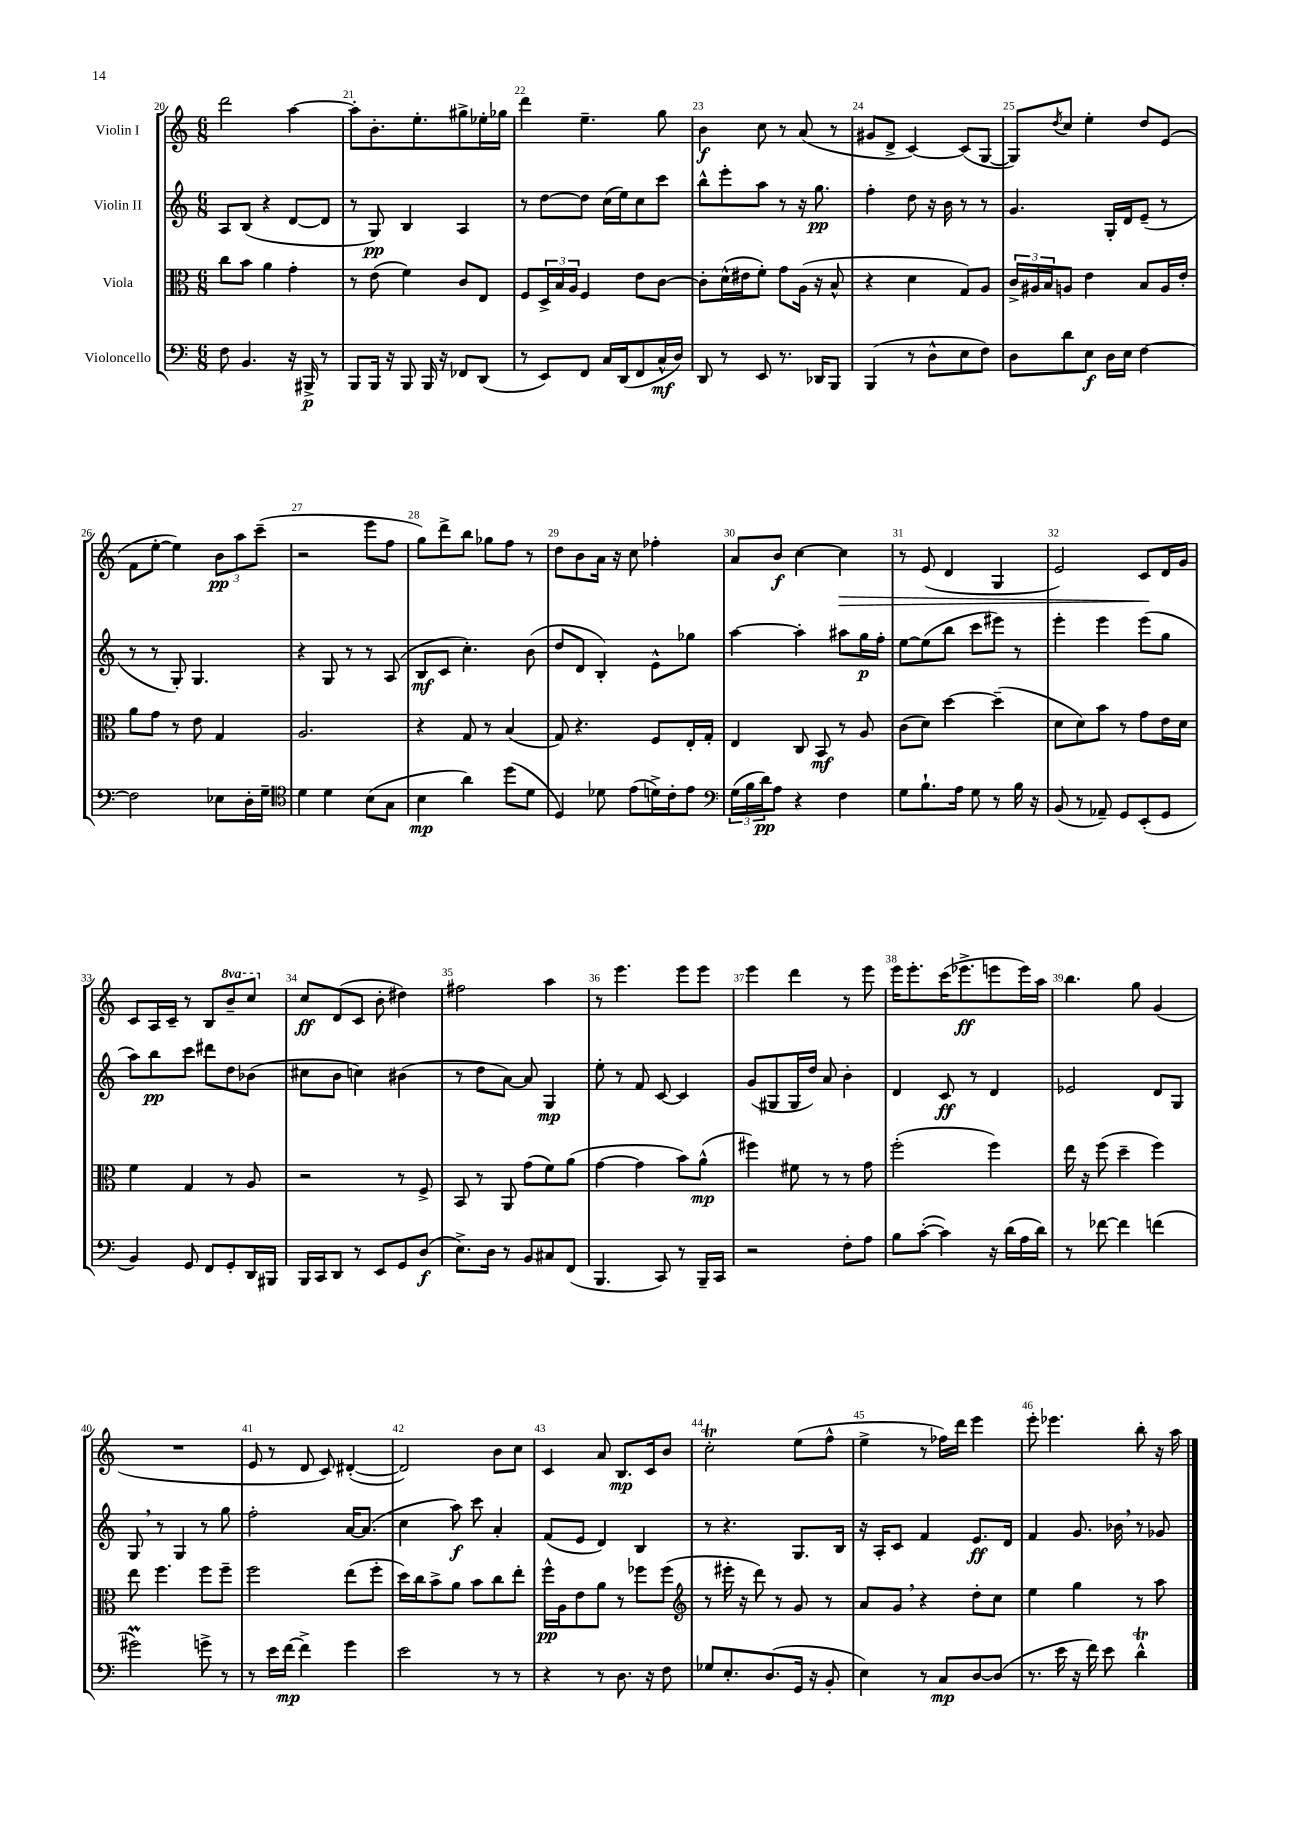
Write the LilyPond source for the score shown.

<<
\new StaffGroup <<
\new Staff = "s0" \with { instrumentName = "Violin I" } {
    \clef treble \key c \major \numericTimeSignature \time 6/8 \set Staff.ottavationMarkups = #ottavation-simple-ordinals
    d'''2 a''4~ |
    a''8-. b'8.-. e''8.-. gis''8-> ees''16-. ges''16 |
    d'''4 e''4.-- g''8 |
    b'4\f c''8 r8 a'8( r8 |
    gis'8 d'8-> c'4~) c'8( g8~ |
    g8) \acciaccatura { d''8 } c''8 e''4-. d''8 e'8( |
    f'8 e''8~-. e''4) \tuplet 3/2 { b'8\pp a''8 c'''8--( } |
    r2 e'''8 f''8 |
    g''8) d'''8-> b''8 ges''8 f''8 r8 |
    d''8 b'8 a'16 r16 c''8 fes''4-. |
    a'8 b'8\f c''4~ c''4\> |
    r8 e'8( d'4 g4 |
    e'2) c'8\! d'16 g'16 |
    c'8 a16 c'16-- r8 b8 \ottava #1 b''8-- c'''8 \ottava #0 |
    c''8\ff d'8( c'8 b'8-. dis''4) |
    fis''2 a''4 |
    r8 e'''4. e'''8 e'''8 |
    e'''4 d'''4 r8 e'''8 |
    e'''16 e'''8.-. c'''16( ees'''8.->\ff e'''8 e'''16) a''16 |
    b''4. g''8 g'4( |
    R2. |
    e'8 r8 d'8 c'8) dis'4~-.( |
    dis'2) b'8 c''8 |
    c'4 a'8 b8.\mp c'16 b'8 |
    c''2-.\trill e''8( f''8-^ |
    e''4-> r8 fes''16) d'''16 e'''4 |
    e'''8-. ees'''4. b''8-. r16 a''16 \bar "|." |
}
\new Staff = "s1" \with { instrumentName = "Violin II" } {
    \clef treble \key c \major \numericTimeSignature \time 6/8
    a8 b8( r4 d'8~ d'8 |
    r8 g8\pp) b4 a4 |
    r8 d''8~ d''8 c''16( e''16) c''8 c'''8 |
    b''8-^ e'''8-. a''8 r8 r16 g''8.\pp |
    f''4-. d''8 r16 b'16 r8 r8 |
    g'4. g16-. d'16 e'8--( r8 |
    r8 r8 g8-.) g4. |
    r4 g8 r8 r8 a8( |
    b8\mf c'8 c''4.-.) b'8( |
    d''8 d'8 b4-.) e'8-^ ges''8 |
    a''4~ a''4-. ais''8 g''16\p f''16-. |
    e''8~ e''8( b''8 c'''8 eis'''8) r8 |
    e'''4-. e'''4 e'''8( g''8 |
    a''8) b''8\pp c'''8 dis'''8 d''8 bes'8( |
    cis''8 b'8 c''4) bis'4( |
    r8 d''8 a'8~) a'8 g4\mp |
    e''8-. r8 f'8 c'8~ c'4 |
    g'8( gis8 gis16 d''16) a'8 b'4-. |
    d'4 c'8\ff r8 d'4 |
    ees'2 d'8 g8 |
    g8 \breathe r8 g4 r8 g''8 |
    f''2-. a'16~ a'8.( |
    c''4 a''8\f) c'''8 a'4-. |
    f'8( e'8 d'4) b4 |
    r8 r4. g8. b16 |
    r16 a16-. c'8 f'4 e'8.\ff d'16 |
    f'4 g'8. bes'16 \breathe r8 ges'8 \bar "|." |
}
\new Staff = "s2" \with { instrumentName = "Viola" } {
    \clef alto \key c \major \numericTimeSignature \time 6/8
    c''8 b'8 a'4 g'4-. |
    r8 e'8( f'4) c'8 e8 |
    f8 \tuplet 3/2 { d16-> b16 a16 } f4 e'8 c'8~ |
    c'8-. d'16-^( eis'16 f'8-.) g'8 a16( r16 b8-^ |
    r4 d'4 g8) a8 |
    \tuplet 3/2 { c'16-> ais16 b16 } a8 e'4 b8 a16 e'16-. |
    a'8 g'8 r8 e'8 g4 |
    a2. |
    r4 g8 r8 b4( |
    g8) r4. f8 e16-. g16-. |
    e4 c8 b,8\mf r8 a8 |
    c'8( d'8) d''4~ d''4--( |
    d'8 d'8) b'8 r8 g'8 e'16 d'16 |
    f'4 g4 r8 a8 |
    r2 r8 f8-> |
    b,8 r8 a,8 g'8( f'8) a'8( |
    g'4~ g'4 b'8) a'8-^\mp( |
    fis''4) fis'8 r8 r8 g'8 |
    f''2-.( f''4) |
    e''16 r16 f''8( d''4-- f''4) |
    e''8 f''4. f''8 f''8-- |
    f''2 e''8( f''8-. |
    d''16) c''16 b'8-> a'8 b'8 c''8 e''8-. |
    f''16-^\pp a16 e'8 a'8 r8 fes''8 fes''8( |
    \clef treble r8 eis'''16-. r16 d'''8) r8 g'8 r8 |
    a'8 g'8 \breathe r4 d''8-. c''8 |
    e''4 g''4 r8 a''8 \bar "|." |
}
\new Staff = "s3" \with { instrumentName = "Violoncello" } {
    \clef bass \key c \major \numericTimeSignature \time 6/8
    f8 b,4. r16 bis,,16->\p r8 |
    b,,8 b,,16 r16 b,,8 b,,16 r16 fes,8 d,8( |
    r8 e,8) f,8 c16 d,16( f,8 c16-^\mf d16) |
    d,8 r8 e,8 r8. des,16 b,,8 |
    b,,4( r8 d8-^ e8 f8) |
    d8 d'8 e8\f d16 e16 f4~ |
    f2 ees8 d16-. g16-- |
    \clef tenor d'4 d'4 b8( g8 |
    b4\mp a'4) d''8( d'8 |
    d4) des'8 e'8( d'16->) c'16-. e'8 |
    \clef bass \tuplet 3/2 { g16( b16 d'16\pp) } a8 r4 f4 |
    g8 b8.-! a16 g8 r8 b16 r16 |
    b,8( r8 aes,8--) g,8 e,8-.( g,8 |
    b,4) g,8 f,8 g,8-. d,16 bis,,16 |
    b,,16 c,16 d,8 r8 e,8 g,8 d8\f( |
    e8.->) d16 r8 b,8 cis8 f,8( |
    b,,4. c,8) r8 b,,16-- c,16 |
    r2 f8-. a8 |
    b8 c'8~-.( c'4) r16 d'16( a16 d'16) |
    r8 fes'8~ fes'4 f'4( |
    gis'2\prall) g'8-> r8 |
    r8 e'16 f'16~\mp f'4-> g'4 |
    e'2 r8 r8 |
    r4 r8 d8. r16 f8 |
    ges8 e8.-. d8.( g,16 r16 b,8-. |
    e4) r8 c8\mp d8~ d8( |
    r8. e'16 r16 f'16) e'8 d'4-^\trill \bar "|." |
}
>>
>>
\layout { \context { \Score currentBarNumber = #20 \override BarNumber.break-visibility = ##(#f #t #t) barNumberVisibility = #all-bar-numbers-visible } }
